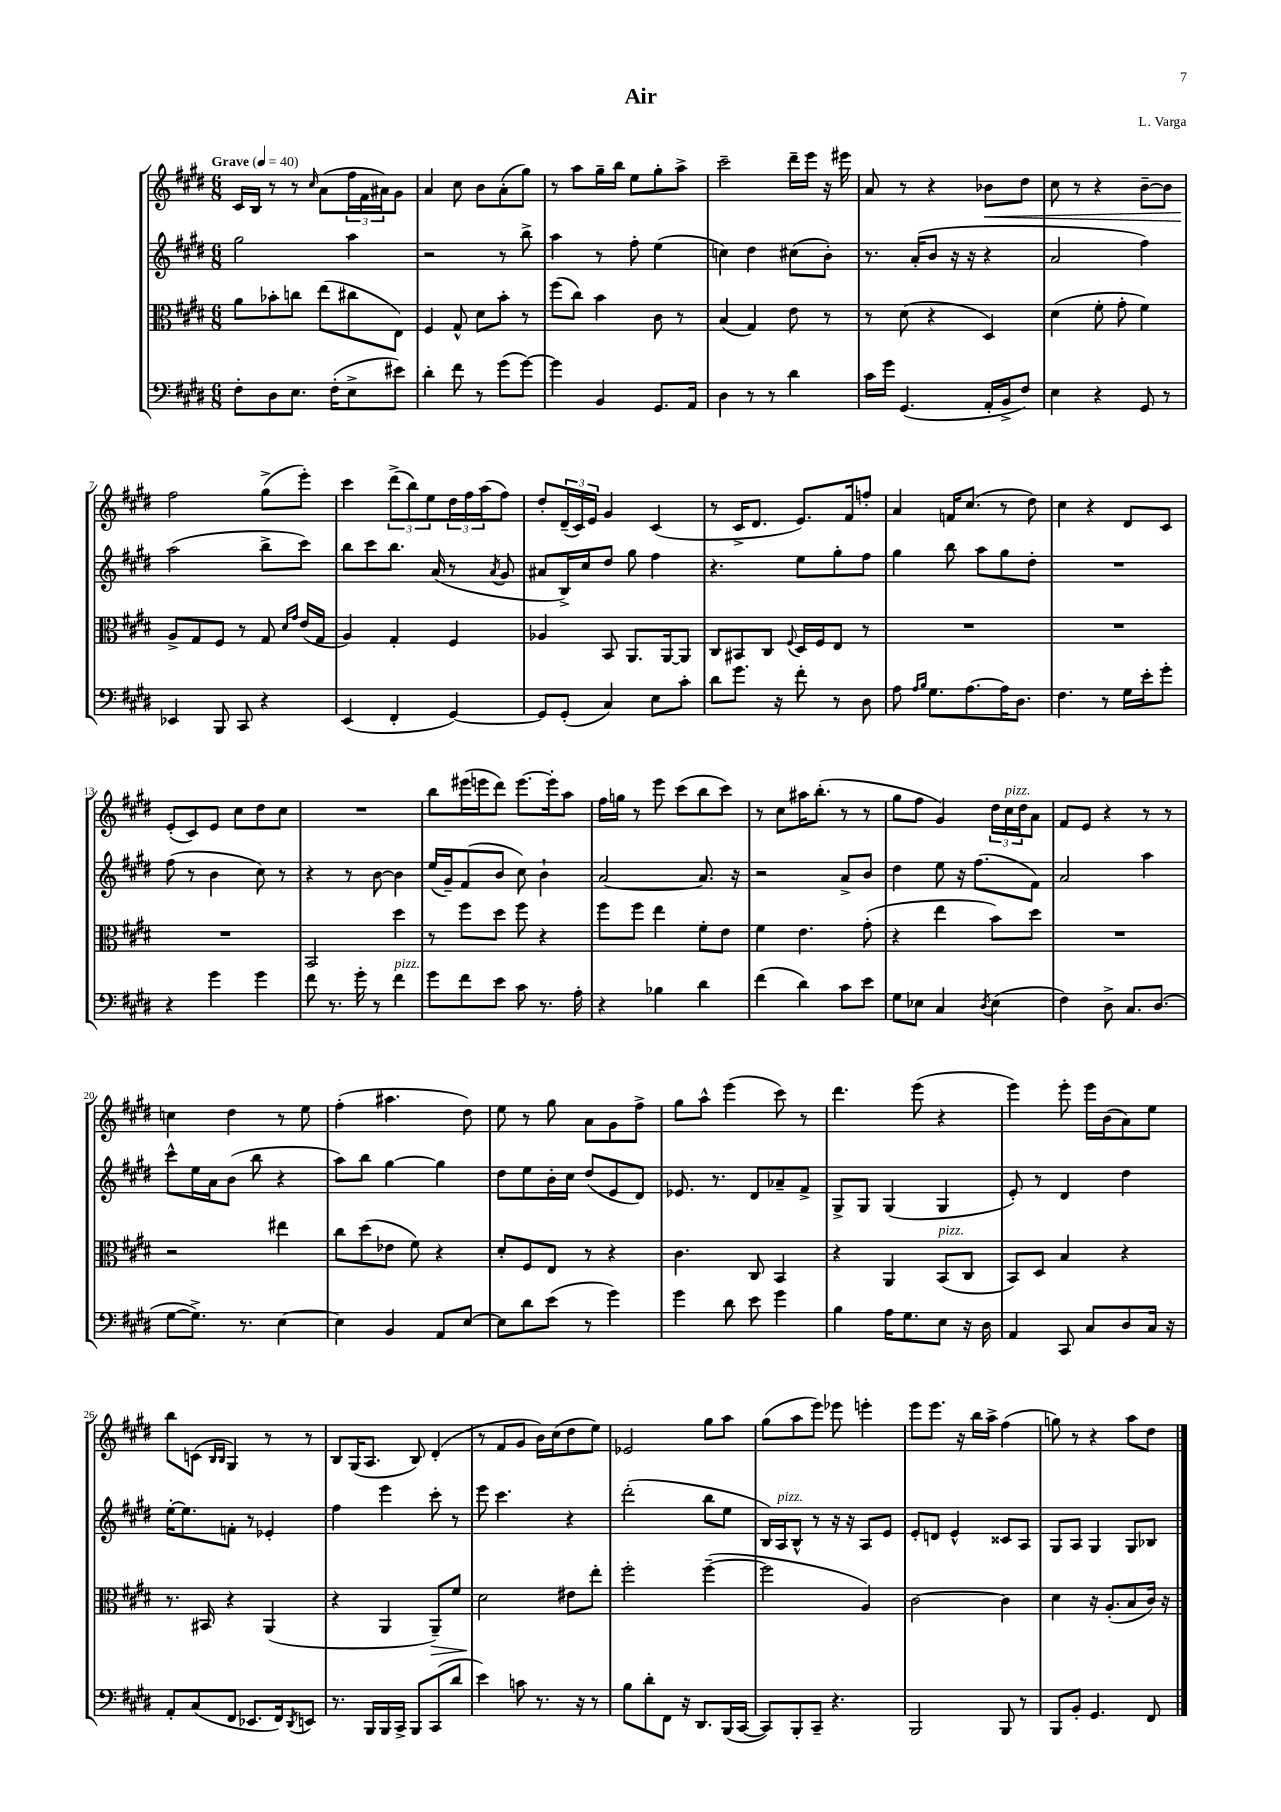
\header { title = "Air" composer = "L. Varga" }
<<
\new StaffGroup <<
\new Staff = "s0" {
    \clef treble \key e \major \numericTimeSignature \time 6/8 \tempo "Grave" 4 = 40
    cis'16 b16 r8 r8 \grace { cis''16 } a'8( \tuplet 3/2 { fis''16 fis'16 ais'16) } gis'8 |
    a'4 cis''8 b'8 a'8-.( gis''8) |
    r8 a''8 gis''16-- b''16 e''8 gis''8-. a''8-> |
    cis'''2-- dis'''16-- e'''16 r16 eis'''16 |
    a'8 r8 r4 bes'8\< dis''8 |
    cis''8 r8 r4 b'8~-- b'8 |
    fis''2\! gis''8->( e'''8-.) |
    cis'''4 \tuplet 3/2 { dis'''8->( b''8) e''8 } \tuplet 3/2 { dis''16 fis''16 a''16( } fis''8) |
    dis''8-. \tuplet 3/2 { dis'16--( cis'16) e'16 } gis'4 cis'4( |
    r8 cis'16-> dis'8. e'8.) fis'16 f''8-. |
    a'4 f'16 cis''8.( r8 dis''8) |
    cis''4 r4 dis'8 cis'8 |
    e'8-.( cis'8) e'8 cis''8 dis''8 cis''8 |
    R2. |
    b''8 eis'''16( e'''16 dis'''8) e'''8.~ e'''16-. a''8 |
    fis''16 g''16 r8 e'''8 cis'''8( b''8 cis'''8) |
    r8 cis''8 ais''16 b''8.-.( r8 r8 |
    gis''8 fis''8 gis'4) \tuplet 3/2 { dis''16 cis''16^\markup { \italic "pizz." } dis''16 } a'8 |
    fis'8 e'8 r4 r8 r8 |
    c''4 dis''4 r8 e''8 |
    fis''4-.( ais''4. dis''8) |
    e''8 r8 gis''8 a'8 gis'8 fis''8-> |
    gis''8 a''8-^ e'''4( cis'''8) r8 |
    dis'''4. e'''8( r4 |
    e'''4) e'''8-. e'''16 b'16( a'8) e''8 |
    b''8 c'8( \grace { b16 b16 } gis4) r8 r8 |
    b8 gis16( a8. b8) dis'4-.( |
    r8 fis'8 gis'8 b'16) cis''16( dis''8 e''8) |
    ees'2 gis''8 a''8 |
    gis''8( a''8 e'''8) ees'''8 e'''4-. |
    e'''8 e'''8. r16 b''16 a''16-> fis''4( |
    g''8) r8 r4 a''8 dis''8 \bar "|." |
}
\new Staff = "s1" {
    \clef treble \key e \major \numericTimeSignature \time 6/8
    gis''2 a''4 |
    r2 r8 b''8-> |
    a''4 r8 fis''8-. e''4( |
    c''4) dis''4 cis''8( b'8-.) |
    r8. a'16-.( b'8 r16 r16 r4 |
    a'2 fis''4) |
    a''2( b''8-> cis'''8) |
    b''8 cis'''8 b''8. a'16( r8 \acciaccatura { a'8 } gis'8 |
    ais'8 b16->) cis''16 dis''8 gis''8 fis''4 |
    r4. e''8 gis''8-. fis''8 |
    gis''4 b''8 a''8 gis''8 dis''8-. |
    R2. |
    fis''8( r8 b'4 cis''8) r8 |
    r4 r8 b'8~ b'4 |
    e''16( gis'16--) fis'8( b'8 cis''8) b'4-! |
    a'2~ a'8. r16 |
    r2 a'8-> b'8 |
    dis''4 e''8 r16 fis''8.( fis'8) |
    a'2 a''4 |
    cis'''8-^ e''16 a'16 b'8( b''8 r4 |
    a''8) b''8 gis''4~ gis''4 |
    dis''8 e''8 b'16-. cis''16 dis''8( e'8 dis'8) |
    ees'8. r8. dis'8 aes'8-- fis'8-> |
    gis8-> gis8 gis4( gis4 |
    e'8-.) r8 dis'4 dis''4 |
    e''16~-. e''8. f'8-. r8 ees'4-. |
    fis''4 e'''4 cis'''8-. r8 |
    e'''8 cis'''4. r4 |
    dis'''2-.( b''8 e''8 |
    b16) a16^\markup { \italic "pizz." } b8-^ r8 r16 r16 a8 e'8 |
    e'8-. d'8 e'4-^ cisis'8 a8 |
    gis8 a8 gis4 gis8 bes8 \bar "|." |
}
\new Staff = "s2" {
    \clef alto \key e \major \numericTimeSignature \time 6/8
    a'8 bes'8-. c''8 e''8( cis''8 e8) |
    fis4 gis8-^ dis'8 b'8-. r8 |
    fis''8( cis''8) b'4 cis'8 r8 |
    b4( gis4) e'8 r8 |
    r8 dis'8( r4 dis4) |
    dis'4( fis'8-. gis'8-. fis'4) |
    a8-> gis8 fis8 r8 gis8 \grace { dis'16 gis'16 } e'16( gis16 |
    a4) gis4-. fis4 |
    aes4 b,8 a,8. a,16~ a,8 |
    cis8 bis,8 cis8 \appoggiatura { fis8 } dis16 fis16 e8 r8 |
    R2. |
    R2. |
    R2. |
    b,2 dis''4 |
    r8 fis''8 dis''8 fis''8 r4 |
    fis''8 fis''8 e''4 fis'8-. e'8 |
    fis'4 e'4. gis'8-.( |
    r4 e''4 b'8) dis''8 |
    R2. |
    r2 eis''4 |
    cis''8 dis''8( ees'8 fis'8) r4 |
    dis'8-. fis8 e8 r8 r4 |
    cis'4. cis8 b,4 |
    r4 a,4 b,8^\markup { \italic "pizz." }( cis8 |
    b,8) dis8 b4 r4 |
    r8. bis,16 r4 a,4( |
    r4 a,4 a,8--\>) fis'8 |
    dis'2\! eis'8 e''8-. |
    fis''2-. fis''4~--( |
    fis''2 a4) |
    cis'2~ cis'4 |
    dis'4 r16 a8.-.( b8 cis'16) r16 \bar "|." |
}
\new Staff = "s3" {
    \clef bass \key e \major \numericTimeSignature \time 6/8
    fis8-. dis8 e8. fis16-.( e8-> eis'8) |
    dis'4-. fis'8 r8 gis'8( gis'8~) |
    gis'4 b,4 gis,8. a,16 |
    dis4 r8 r8 dis'4 |
    cis'16 gis'16 gis,4.( a,16-. b,16-> fis8) |
    e4 r4 gis,8 r8 |
    ees,4 b,,8 cis,8 r4 |
    e,4( fis,4-. gis,4~) |
    gis,8 gis,8-.( cis4) e8 cis'8-. |
    dis'8 gis'8. r16 fis'8-. r8 dis8 |
    a8 \grace { a16 b16 } gis8. a8.~ a16 dis8. |
    fis4. r8 gis16 e'16-. gis'8-. |
    r4 gis'4 gis'4 |
    fis'8 r8. gis'16-. r8 fis'4^\markup { \italic "pizz." } |
    gis'8 fis'8 e'8 cis'8 r8. a16-. |
    r4 bes4 dis'4 |
    fis'4( dis'4) cis'8 e'8 |
    gis8 ees8 cis4 \acciaccatura { dis8 } ees4( |
    fis4) dis8-> cis8. dis8.( |
    gis8~ gis8.->) r8. e4~ |
    e4 b,4 a,8 e8~ |
    e8 dis'8 e'8( r8 gis'4) |
    gis'4 dis'8 e'8 gis'4 |
    b4 a16 gis8. e8 r16 dis16 |
    a,4 cis,8 cis8 dis8 cis16 r16 |
    a,8-. cis8( fis,8 ees,8. fis,16) \acciaccatura { dis,8 } e,8 |
    r8. b,,16 b,,16 cis,16-> b,,8 cis,8( dis'8 |
    e'4) c'8 r8. r16 r8 |
    b8 dis'8-. fis,8 r16 dis,8. b,,16( cis,16~ |
    cis,8) b,,8-. cis,8-- r4. |
    b,,2 b,,8 r8 |
    b,,8 b,8-. gis,4. fis,8 \bar "|." |
}
>>
>>
